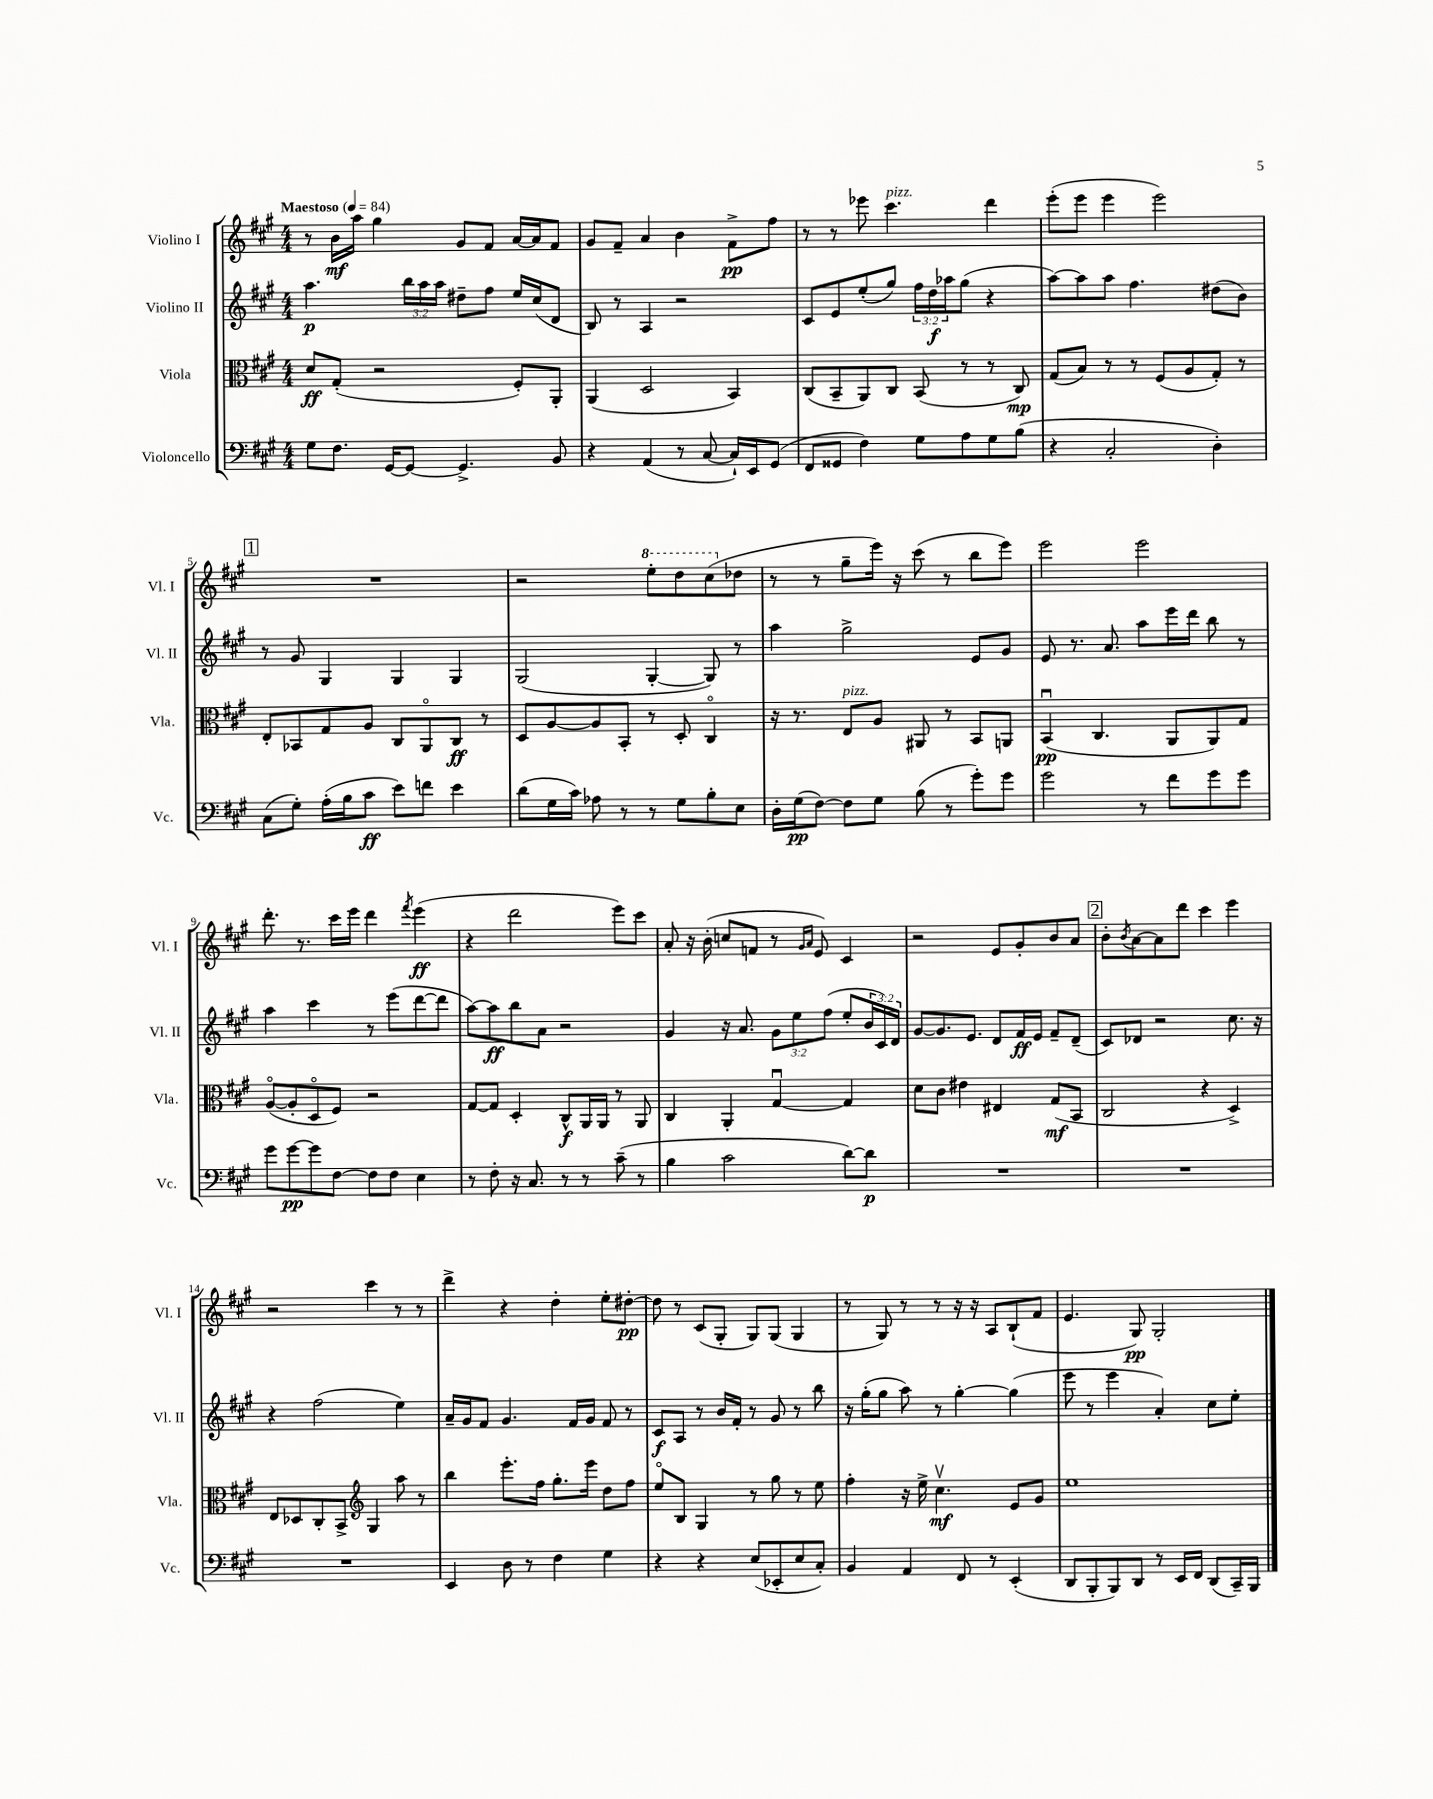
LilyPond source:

<<
\new StaffGroup <<
\new Staff = "s0" \with { instrumentName = "Violino I" shortInstrumentName = "Vl. I" } {
    \clef treble \key a \major \numericTimeSignature \time 4/4 \tempo "Maestoso" 4 = 84
    r8 b'16\mf a''16 gis''4 gis'8 fis'8 a'16~ a'16 fis'8 |
    gis'8 fis'8-- a'4 b'4 fis'8->\pp fis''8 |
    r8 r8 ees'''8 cis'''4.^\markup { \italic "pizz." } d'''4 |
    e'''8-.( e'''8 e'''4 e'''2) |
    \mark \markup { \box "1" } R1 |
    r2 \ottava #1 e'''8-. d'''8 cis'''8( \ottava #0 des''8 |
    r8 r8 gis''8-- e'''16) r16 cis'''8( r8 b''8 e'''8) |
    e'''2 e'''2 |
    d'''8.-. r8. cis'''16 e'''16 d'''4 \acciaccatura { fis'''8 } e'''4\ff( |
    r4 d'''2 e'''8) cis'''8 |
    a'8-. r16 b'16-.( c''8 f'8 r8 \grace { gis'16 a'16 } e'8) cis'4 |
    r2 e'8 gis'8-. b'8 a'8 |
    \mark \markup { \box "2" } b'8-. \acciaccatura { b'8 } a'8~ a'8 d'''8 cis'''4 e'''4 |
    r2 cis'''4 r8 r8 |
    d'''4-> r4 d''4-. e''8-. dis''8~-.\pp |
    dis''8 r8 cis'8( gis8-. gis8) gis8( gis4 |
    r8 gis8) r8 r8 r16 r16 a8 b8-!( fis'8 |
    e'4. gis8\pp) gis2-. \bar "|." |
}
\new Staff = "s1" \with { instrumentName = "Violino II" shortInstrumentName = "Vl. II" } {
    \clef treble \key a \major \numericTimeSignature \time 4/4 \override Staff.TupletNumber.text = #tuplet-number::calc-fraction-text
    a''4.\p \tuplet 3/2 { b''16 a''16 a''16 } dis''8-- fis''8 e''16 cis''16( d'8 |
    b8) r8 a4 r2 |
    cis'8 e'8 e''8-.( gis''8) \tuplet 3/2 { fis''16 d''16\f aes''16 } gis''8( r4 |
    a''8~) a''8 a''8 fis''4. dis''8( b'8) |
    \mark \markup { \box "1" } r8 gis'8 gis4 gis4 gis4 |
    gis2( gis4~-. gis8) r8 |
    a''4 gis''2-> e'8 gis'8 |
    e'8 r8. a'8. a''8 e'''16 d'''16 b''8 r8 |
    a''4 cis'''4 r8 e'''8( d'''8~ d'''8 |
    a''8~) a''8\ff b''8 a'8 r2 |
    gis'4 r16 a'8. \tuplet 3/2 { gis'8 e''8 fis''8( } e''8-. \tuplet 3/2 { b'16 cis'16) d'16 } |
    gis'8~ gis'8. e'8. d'8 fis'16\ff e'16 fis'8-- d'8--( |
    \mark \markup { \box "2" } cis'8) des'8 r2 cis''8. r16 |
    r4 fis''2( e''4) |
    a'16-- gis'16 fis'8 gis'4. fis'16 gis'16 fis'8 r8 |
    cis'8\f a8 r8 b'16 fis'16-. r8 gis'8 r8 b''8 |
    r16 gis''16-.( gis''8 a''8) r8 gis''4~-. gis''4( |
    e'''8 r8 e'''4 a'4-.) cis''8 e''8-. \bar "|." |
}
\new Staff = "s2" \with { instrumentName = "Viola" shortInstrumentName = "Vla." } {
    \clef alto \key a \major \numericTimeSignature \time 4/4
    d'8\ff gis8-.( r2 fis8-.) a,8-. |
    a,4( d2 b,4) |
    cis8( b,8-- a,8) cis8 b,8( r8 r8 cis8\mp) |
    gis8( b8) r8 r8 fis8( a8 gis8-.) r8 |
    \mark \markup { \box "1" } e8-. bes,8 gis8 a8 cis8 a,8\flageolet cis8\ff r8 |
    d8 a8~ a8 b,8-. r8 d8-. cis4\flageolet |
    r16 r8. e8^\markup { \italic "pizz." } a8 ais,8 r8 b,8 a,8 |
    b,4\downbow\pp( cis4. a,8 a,8) gis8 |
    a8~\flageolet( a8-. d8\flageolet fis8) r2 |
    gis8~ gis8 d4-. cis8-^\f a,16 a,16 r8 a,8 |
    cis4 a,4-. gis4~\downbow gis4 |
    d'8 cis'8 eis'4 eis4 gis8\mf( b,8 |
    \mark \markup { \box "2" } cis2 r4 d4->) |
    e8 des8 cis8-. b,8-> \clef treble gis4 a''8 r8 |
    b''4 e'''8.-. fis''16 gis''8.-. e'''16 d''8 fis''8 |
    e''8\flageolet b8 gis4 r8 gis''8 r8 e''8 |
    fis''4-. r16 e''16-> cis''4.\upbow\mf e'8 gis'8 |
    e''1 \bar "|." |
}
\new Staff = "s3" \with { instrumentName = "Violoncello" shortInstrumentName = "Vc." } {
    \clef bass \key a \major \numericTimeSignature \time 4/4
    gis8 fis8. gis,16~ gis,8~ gis,4.-> b,8 |
    r4 a,4( r8 cis8~ cis16-!) e,16 gis,8( |
    fis,8 gisis,8 fis4) gis8 a8 gis8 b8( |
    r4 cis2-. d4-.) |
    \mark \markup { \box "1" } cis8( gis8-.) a16-.( b16 cis'8\ff e'8) f'8 e'4 |
    d'8( gis16 cis'16) aes8 r8 r8 gis8 b8-. e8 |
    d16-. gis16\pp( fis8~) fis8 gis8 b8( r8 gis'8-.) gis'8 |
    gis'2 r8 fis'8 gis'8 gis'8 |
    gis'8 gis'8~\pp gis'8 fis8~ fis8 fis8 e4 |
    r8 fis8-. r16 cis8. r8 r8 cis'8--( r8 |
    b4 cis'2 d'8~) d'8\p |
    R1 |
    \mark \markup { \box "2" } R1 |
    R1 |
    e,4 d8 r8 fis4 gis4 |
    r4 r4 e8( ees,8-. e8 cis8-.) |
    b,4 a,4 fis,8 r8 e,4-.( |
    d,8 b,,8-. b,,8) d,8 r8 e,16 fis,16 d,8( cis,16--) b,,16 \bar "|." |
}
>>
>>
